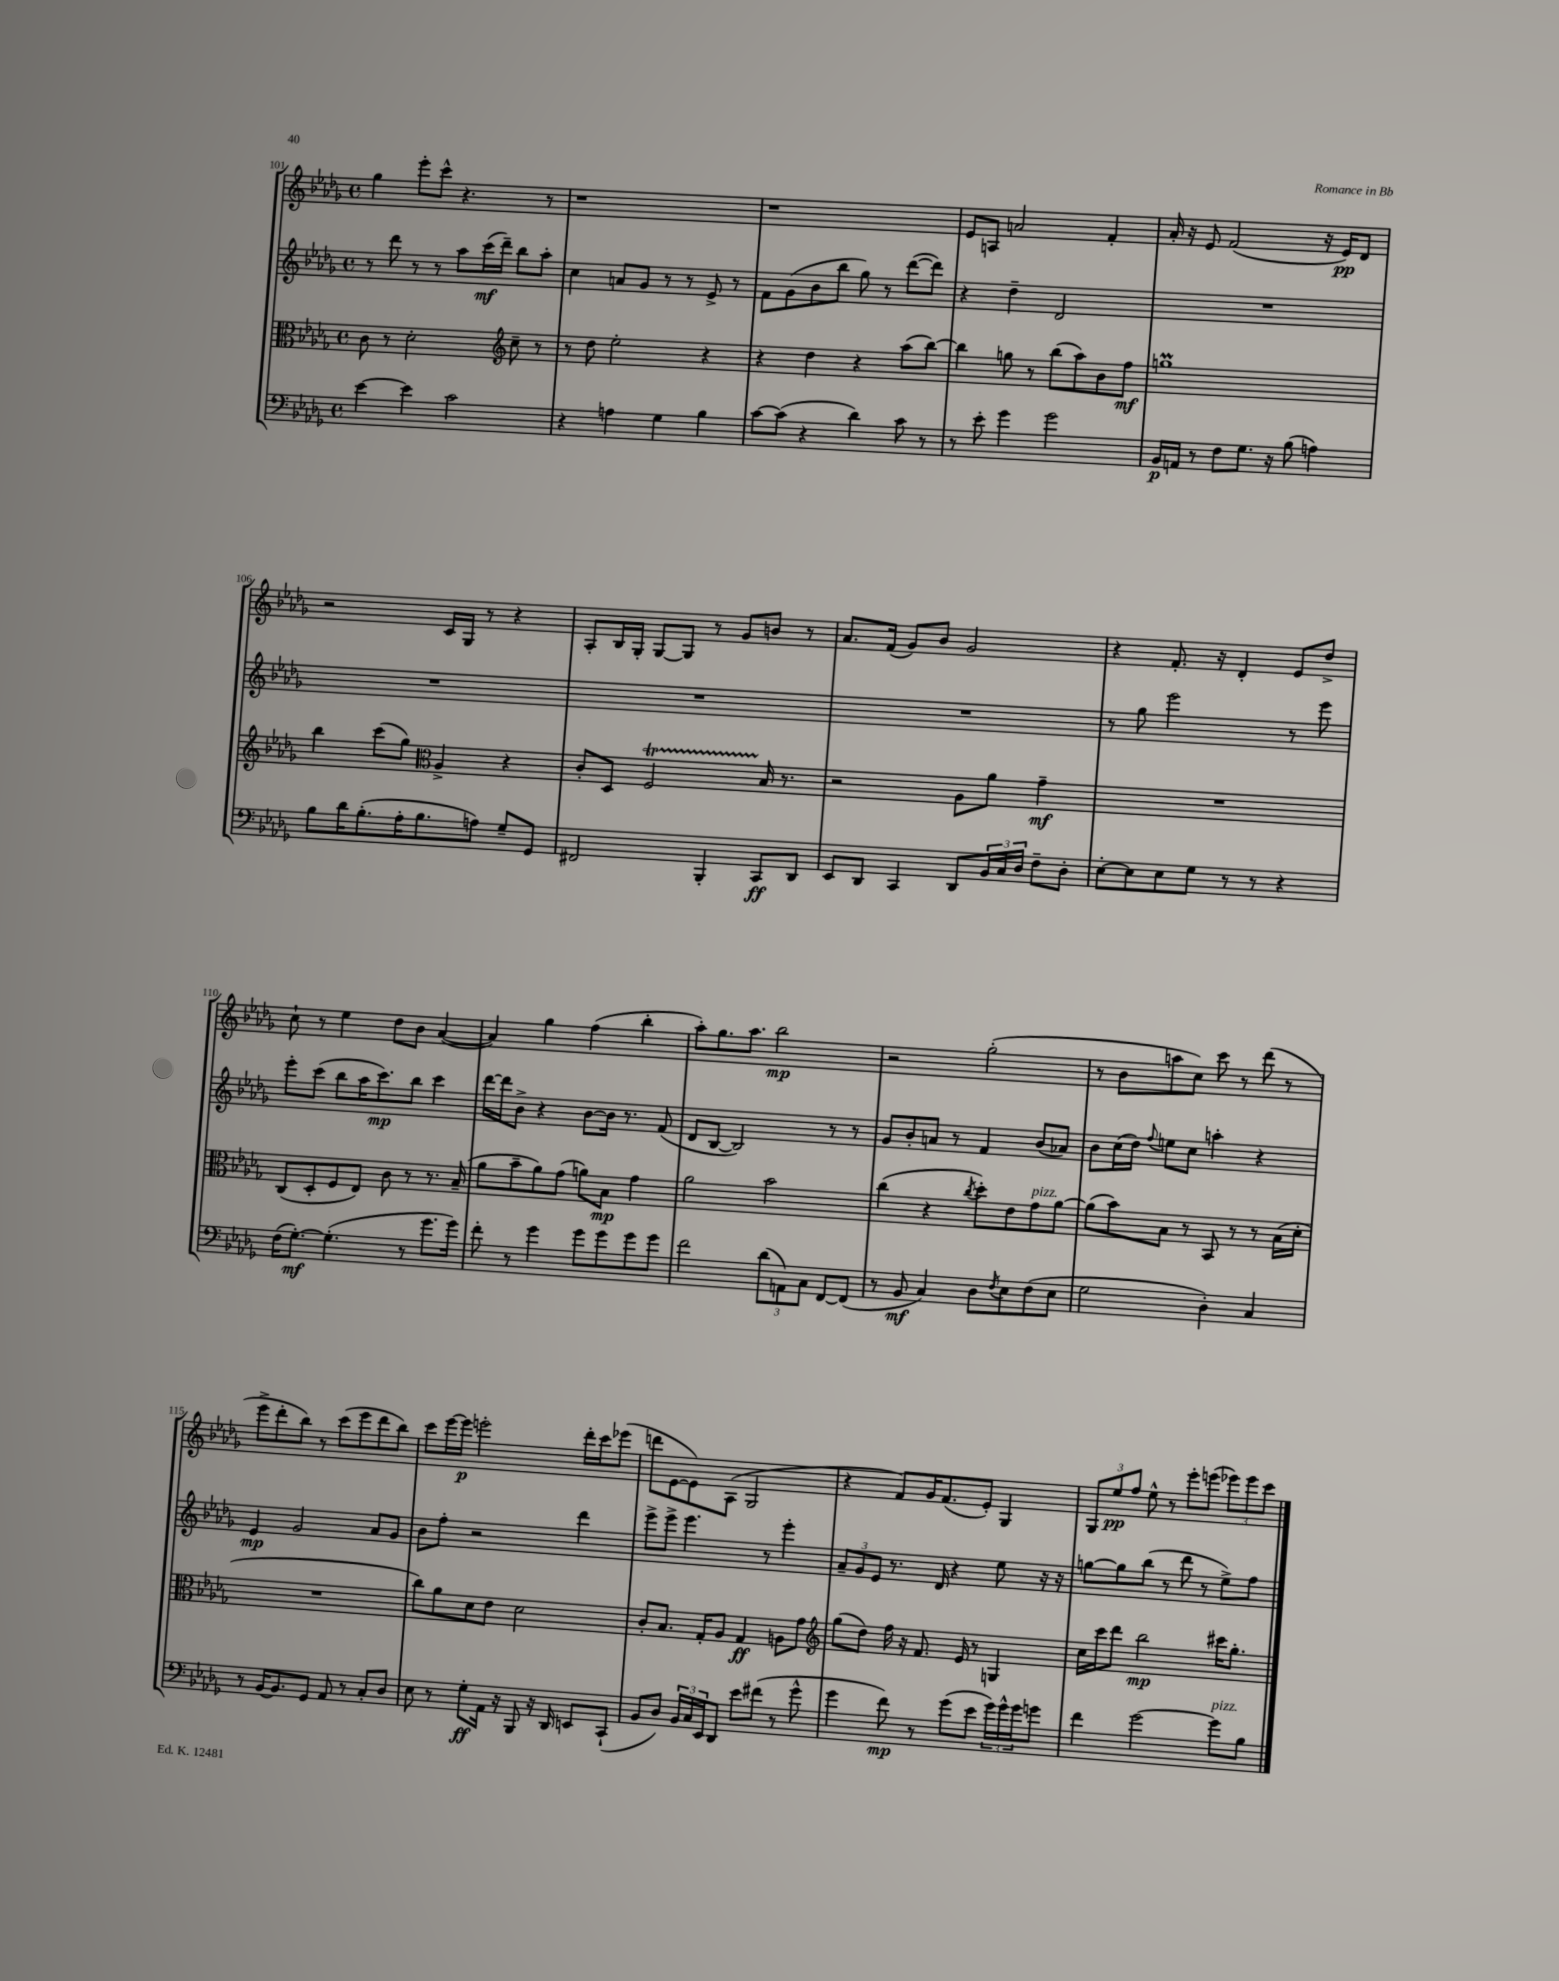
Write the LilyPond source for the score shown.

<<
\new StaffGroup <<
\new Staff = "s0" {
    \clef treble \key des \major \defaultTimeSignature \time 4/4
    ges''4 ees'''8-. c'''8-^ r4. r8 |
    r1 |
    r1 |
    ees'8 a8 a'2 f'4-. |
    aes'16-. r16 ees'8 f'2( r16 ees'16\pp) des'8 |
    r2 c'16 ges16 r8 r4 |
    aes8-. bes16 ges16-. ges8~ ges8 r8 ges'8 b'8 r8 |
    aes'8. f'16( ges'8) bes'8 ges'2 |
    r4 f'8.-. r16 des'4-. ees'8 des''8-> |
    c''8-! r8 ees''4 des''8 bes'8 aes'4~( |
    aes'4) ges''4 f''4( bes''4-. |
    aes''8-.) ges''8. aes''8. bes''2\mp |
    r2 ges''2-.( |
    r8 bes'8 a''8 c''8) c'''8 r8 des'''8( r8 |
    ees'''8-> des'''8-. bes''8) r8 c'''8( ees'''8 des'''8 bes''8) |
    c'''8 ees'''16~ ees'''16\p e'''2-. des'''16-. c'''16 ees'''8( |
    d'''8 ees'8~ ees'8) aes8( ges2 |
    r4 f'8) ges'16 f'8.( ees'8-.) ges4 |
    \tuplet 3/2 { ges8 ees''8\pp f''8 } ees''8-^ r8 ees'''8-. e'''8( \tuplet 3/2 { ees'''8) ees'''8 c'''8 } \bar "|." |
}
\new Staff = "s1" {
    \clef treble \key des \major \defaultTimeSignature \time 4/4
    r8 des'''8 r8 r8 aes''8 c'''16\mf( des'''16--) bes''8 aes''8-. |
    c''4 a'8 ges'8 r8 r8 ees'8-> r8 |
    f'8 ges'8( bes'8 bes''8 ges''8) r8 des'''8~( des'''8) |
    r4 des''4-- des'2 |
    R1 |
    R1 |
    R1 |
    R1 |
    r8 ges''8 ees'''2 r8 ees'''8 |
    ees'''8-. c'''8( bes''8 aes''16 c'''8.\mp) bes''8 c'''4 |
    des'''16~ des'''16 bes'8-> r4 bes'8~ bes'16 r8. f'8( |
    des'8 bes8~ bes2) r8 r8 |
    ges'8 bes'8-. a'8 r8 f'4 bes'8( aes'8) |
    bes'8 c''16( des''16) \appoggiatura { f''8 } e''8 c''8 a''4-. r4 |
    ees'4\mp ges'2 aes'8 ges'8 |
    bes'8 f''8-. r2 des'''4 |
    ees'''8-> ees'''8-> ees'''4. r8 ees'''4-. |
    \tuplet 3/2 { aes'8-- ges'8 ees'8 } r8. des'16 r4 ees''8 r16 r16 |
    g''8~ g''8 bes''8( r8 des'''8 r8 ees''8->) f''8 \bar "|." |
}
\new Staff = "s2" {
    \clef alto \key des \major \defaultTimeSignature \time 4/4
    c'8 r8 des'2-. \clef treble c''8-- r8 |
    r8 des''8 ees''2-. r4 |
    r4 des''4 r4 aes''8( bes''8~) |
    bes''4 g''8 r8 bes''8( aes''8) bes'8 f''8\mf |
    g''1\prall |
    bes''4 c'''8( ges''8) \clef alto aes4-> r4 |
    c'8-. des8 f2\startTrillSpan bes16\stopTrillSpan r8. |
    r2 aes8 aes'8 ges'4--\mf |
    R1 |
    c8( des8-. f8 ees8) c'8 r8 r8. bes16--( |
    aes'8 bes'8-- aes'8) ges'8( a'8) bes8\mp ges'4 |
    aes'2 bes'2 |
    c''4( r4 \acciaccatura { c''8 } des''8-.) ees'8 ges'8^\markup { \italic "pizz." } aes'8~ |
    aes'8( bes'8) bes8 r8 bes,8 r8 r8 bes16( des'16-. |
    R1 |
    c''8) aes'8 des'8 ees'8 des'2 |
    c'8-. bes8. ges16-. aes8 ges4\ff a8 ges'8 |
    \clef treble ges''8( des''8) f''16 r16 f'8. ees'16 r8 g4 |
    c''16 c'''16 des'''8 bes''2\mp cis'''16 ges''8.-. \bar "|." |
}
\new Staff = "s3" {
    \clef bass \key des \major \defaultTimeSignature \time 4/4
    ees'4~ ees'4 c'2 |
    r4 a4 ges4 bes4 |
    c'8~ c'8( r4 des'4) c'8 r8 |
    r8 ees'8-. ges'4 ges'2 |
    bes,16\p a,16 r8 f8 ges8. r16 bes8( a4) |
    bes8 des'16 bes8.-.( aes16-. bes8. a8) ges8-- ges,8 |
    fis,2 bes,,4-. c,8\ff des,8 |
    ees,8 des,8 c,4 des,8 \tuplet 3/2 { bes,16 c16 des16 } f8-- des8-. |
    ees8~-. ees8 ees8 ges8 r8 r8 r4 |
    f16( ges8.~-.\mf) ges4.-.( r8 ges'8. ges'16) |
    f'8-. r8 ges'4 ges'8 ges'8 ges'8 ges'8 |
    f'2 \tuplet 3/2 { des'8( a,8) c8 } f,8~ f,8( |
    r8 bes,8\mf c4) des8 \acciaccatura { f8 } ees8 f8( ees8 |
    ges2 des4-.) c4 |
    r8 bes,16~ bes,8. ges,8 aes,8 r8 c8-. des8 |
    ees8 r8 ges8-.\ff aes,16 r16 bes,,8 r16 des,16 e,8 c,8-!( |
    bes,8 des8) \tuplet 3/2 { bes,16 c16 ees,16 } des,8 ees'8 fis'8( r8 ges'8-^ |
    ges'4 f'8\mp) r8 ges'8( ees'8 \tuplet 3/2 { ges'16) ges'16-^ ges'16 } g'8 |
    f'4 ges'2~ ges'8^\markup { \italic "pizz." } bes8 \bar "|." |
}
>>
>>
\layout { \context { \Score currentBarNumber = #101 } }
